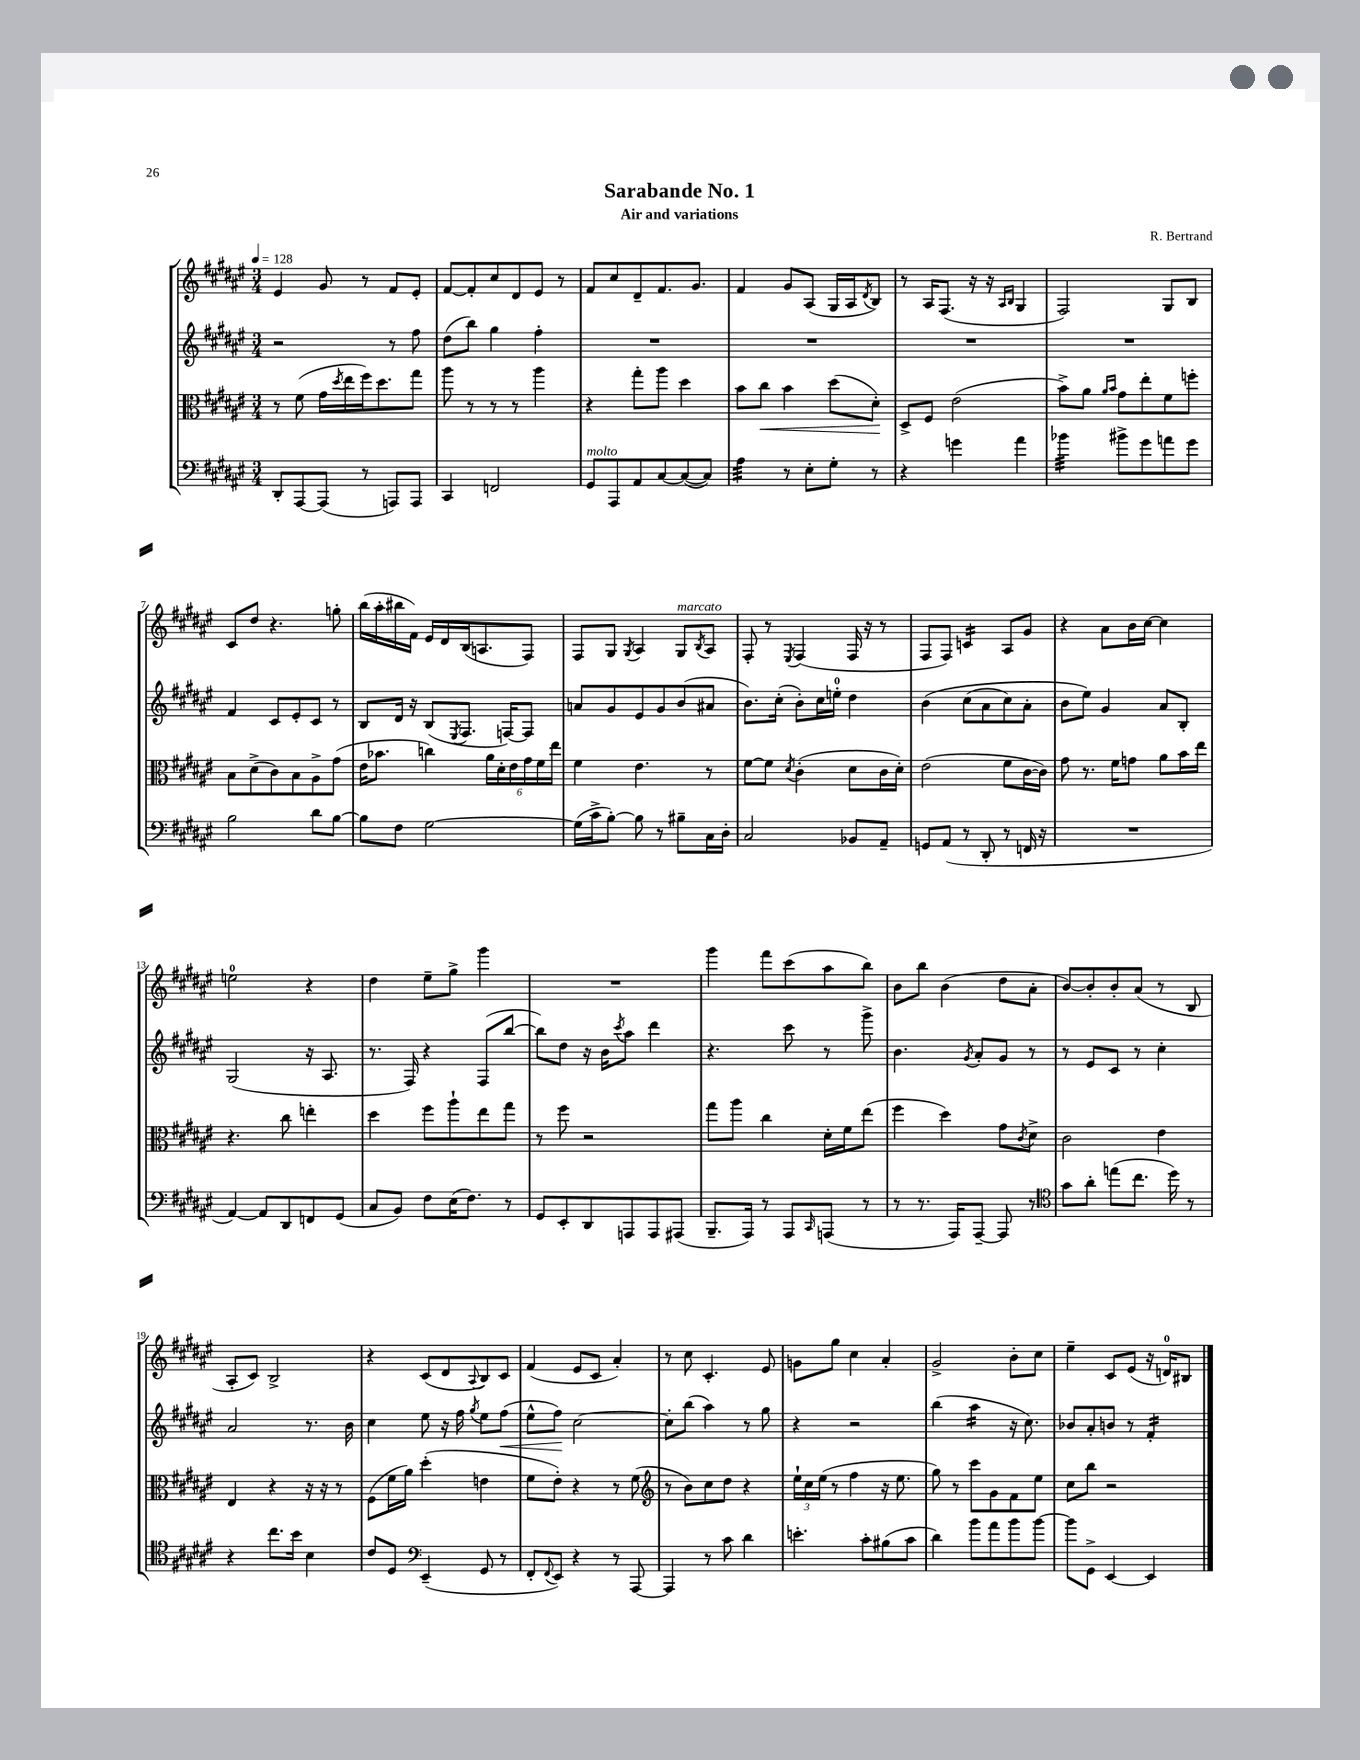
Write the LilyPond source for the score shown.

\header { title = "Sarabande No. 1" composer = "R. Bertrand" subtitle = "Air and variations" }
<<
\new StaffGroup <<
\new Staff = "s0" {
    \clef treble \key fis \major \numericTimeSignature \time 3/4 \tempo 4 = 128
    eis'4 gis'8 r8 fis'8 eis'8-. |
    fis'8~ fis'8-. cis''8 dis'8 eis'8 r8 |
    fis'8 cis''8 dis'8-- fis'8. gis'8. |
    fis'4 gis'8 ais8( gis16 ais16 \acciaccatura { dis'8 } b8) |
    r8 ais16 fis8.( r16 r16 \grace { ais16 b16 } gis4 |
    fis2) gis8 b8 |
    cis'8 dis''8 r4. g''8-. |
    b''16( ais''16-. bis''16 fis'16) eis'16 dis'16 b16( a8. fis8) |
    fis8 gis8 \acciaccatura { gis8 } ais4 gis8^\markup { \italic "marcato" } \acciaccatura { b8 } ais8 |
    fis8-. r8 \acciaccatura { eis8 } fis4( fis16 r16 r8 |
    fis8 fis8) c'4:16 ais8 gis'8 |
    r4 ais'8 b'16 cis''16~ cis''4 |
    e''2-0 r4 |
    dis''4 eis''8-- gis''8-> gis'''4 |
    R2. |
    gis'''4 fis'''8 cis'''8( ais''8 b''8) |
    b'8 b''8 b'4( dis''8 ais'8-. |
    b'8~) b'8-. b'8-. ais'8( r8 b8 |
    ais8-. cis'8) b2-> |
    r4 cis'8( dis'8 \appoggiatura { ais8 } b8) cis'8 |
    fis'4( eis'8 cis'8 ais'4-.) |
    r8 cis''8 cis'4.-. eis'8 |
    g'8 gis''8 cis''4 ais'4-. |
    gis'2-> b'8-. cis''8 |
    eis''4-- cis'8 eis'8( r16 d'16-0) bis8 \bar "|." |
}
\new Staff = "s1" {
    \clef treble \key fis \major \numericTimeSignature \time 3/4
    r2 r8 fis''8 |
    dis''8( b''8) gis''4 fis''4-. |
    R2. |
    R2. |
    R2. |
    R2. |
    fis'4 cis'8 eis'8-. cis'8 r8 |
    b8 dis'16 r16 b8( \acciaccatura { eis8 } fis8. f16~) f8 |
    a'8 gis'8 eis'8 gis'8 b'8( ais'8 |
    b'8.) cis''16-.( b'8-.) cis''16 e''16-0-. dis''4 |
    b'4\( cis''8( ais'8 cis''8) ais'8-. |
    b'8 eis''8\) gis'4 ais'8 b8-. |
    gis2( r16 ais8. |
    r8. fis16) r4 fis8( b''8~ |
    b''8) dis''8 r16 b'16 \acciaccatura { cis'''8 } ais''8 dis'''4 |
    r4. cis'''8 r8 gis'''8-> |
    b'4. \acciaccatura { gis'8 } ais'8-. gis'8 r8 |
    r8 eis'8 cis'8 r8 cis''4-. |
    ais'2 r8. b'16 |
    cis''4 eis''8 r16 fis''16 \acciaccatura { gis''8 } eis''8 fis''8\<( |
    eis''8-^ fis''8\!) cis''2~ |
    cis''8-. b''8( ais''4) r8 gis''8 |
    r4 r2 |
    b''4( ais''4:16 r16 cis''8.) |
    bes'8 ais'8-. b'8 r8 fis'4:16-. \bar "|." |
}
\new Staff = "s2" {
    \clef alto \key fis \major \numericTimeSignature \time 3/4
    r8 fis'8( gis'16 \acciaccatura { dis''8 } eis''16 fis''16) dis''8. gis''8 |
    ais''8 r8 r8 r8 ais''4 |
    r4 gis''8-. ais''8 dis''4 |
    b'8 cis''8\< b'4 dis''8( dis'8-.\!) |
    dis8-> fis8 eis'2( |
    b'8->) ais'8 \grace { ais'16 b'16 } gis'8 eis''8-. fis'8 f''8-. |
    b8 dis'8->( cis'8) b8 ais8-> gis'8( |
    eis'16 bes'8. c''4) \tuplet 6/4 { ais'16 dis'16-. eis'16 gis'16 fis'16 eis''16 } |
    fis'4 eis'4. r8 |
    fis'8~ fis'8 \acciaccatura { dis'8 } cis'4-.( dis'8 cis'16 dis'16-.) |
    eis'2( fis'8 cis'16~ cis'16) |
    gis'8 r8. fis'16 g'8 ais'8 b'16 eis''16 |
    r4. cis''8 e''4-. |
    dis''4 fis''8 ais''8-! eis''8 gis''8 |
    r8 fis''8 r2 |
    gis''8 ais''8 cis''4 dis'16-. fis'16 eis''8( |
    fis''4 dis''4) gis'8 \acciaccatura { cis'8 } dis'8-> |
    cis'2 eis'4 |
    eis4 r4 r16 r16 r8 |
    fis8( fis'16 ais'16) dis''4-.( e'4 |
    fis'8 eis'8-.) r4 r8 fis'8( |
    \clef treble r8 b'8) cis''8 dis''8 r4 |
    \tuplet 3/2 { eis''16-! cis''16 eis''16( } r8 fis''4 r16 eis''8. |
    gis''8) r8 cis'''8 gis'8 fis'8 eis''8 |
    cis''8 b''8 r2 \bar "|." |
}
\new Staff = "s3" {
    \clef bass \key fis \major \numericTimeSignature \time 3/4
    dis,8-. ais,,8~ ais,,8( r8 a,,8) a,,8 |
    cis,4 f,2 |
    gis,8^\markup { \italic "molto" } ais,,8 ais,8 cis8~ cis8~( cis8) |
    ais4:32 r8 eis8-. gis8-. r8 |
    r4 g'4 ais'4 |
    bes'4:32 bis'8-> gis'8 a'8 gis'8 |
    b2 dis'8 b8~ |
    b8 fis8 gis2~ |
    gis16( cis'16-> b8~-.) b8 r8 bis8-- cis16 dis16-. |
    cis2 bes,8 ais,8-- |
    g,8 ais,8( r8 dis,8-. r8 f,16 r16 |
    R2. |
    ais,4~) ais,8 dis,8 f,8 gis,8( |
    cis8 b,8) fis8 eis16( fis8.) r8 |
    gis,8 eis,8-. dis,8 a,,8 a,,8 ais,,8( |
    b,,8.-- ais,,16) r8 ais,,8 \grace { cis,16 } a,,8( r8 |
    r8 r8. ais,,16) ais,,8~-- ais,,8 r8 |
    \clef tenor gis'8 ais'8-. e''8( cis''8. dis''16) r8 |
    r4 cis''8. b'16 b4 |
    cis'8 dis8 \clef bass eis,4--( gis,8 r8 |
    fis,8-. \appoggiatura { fis,8 } eis,8) r4 r8 ais,,8~ |
    ais,,4 r8 cis'8 dis'4 |
    e'4.-. cis'8-. bis8( cis'8 |
    dis'4) b'8 ais'8 b'8 b'8~ |
    b'8 gis,8-> eis,4~ eis,4 \bar "|." |
}
>>
>>
